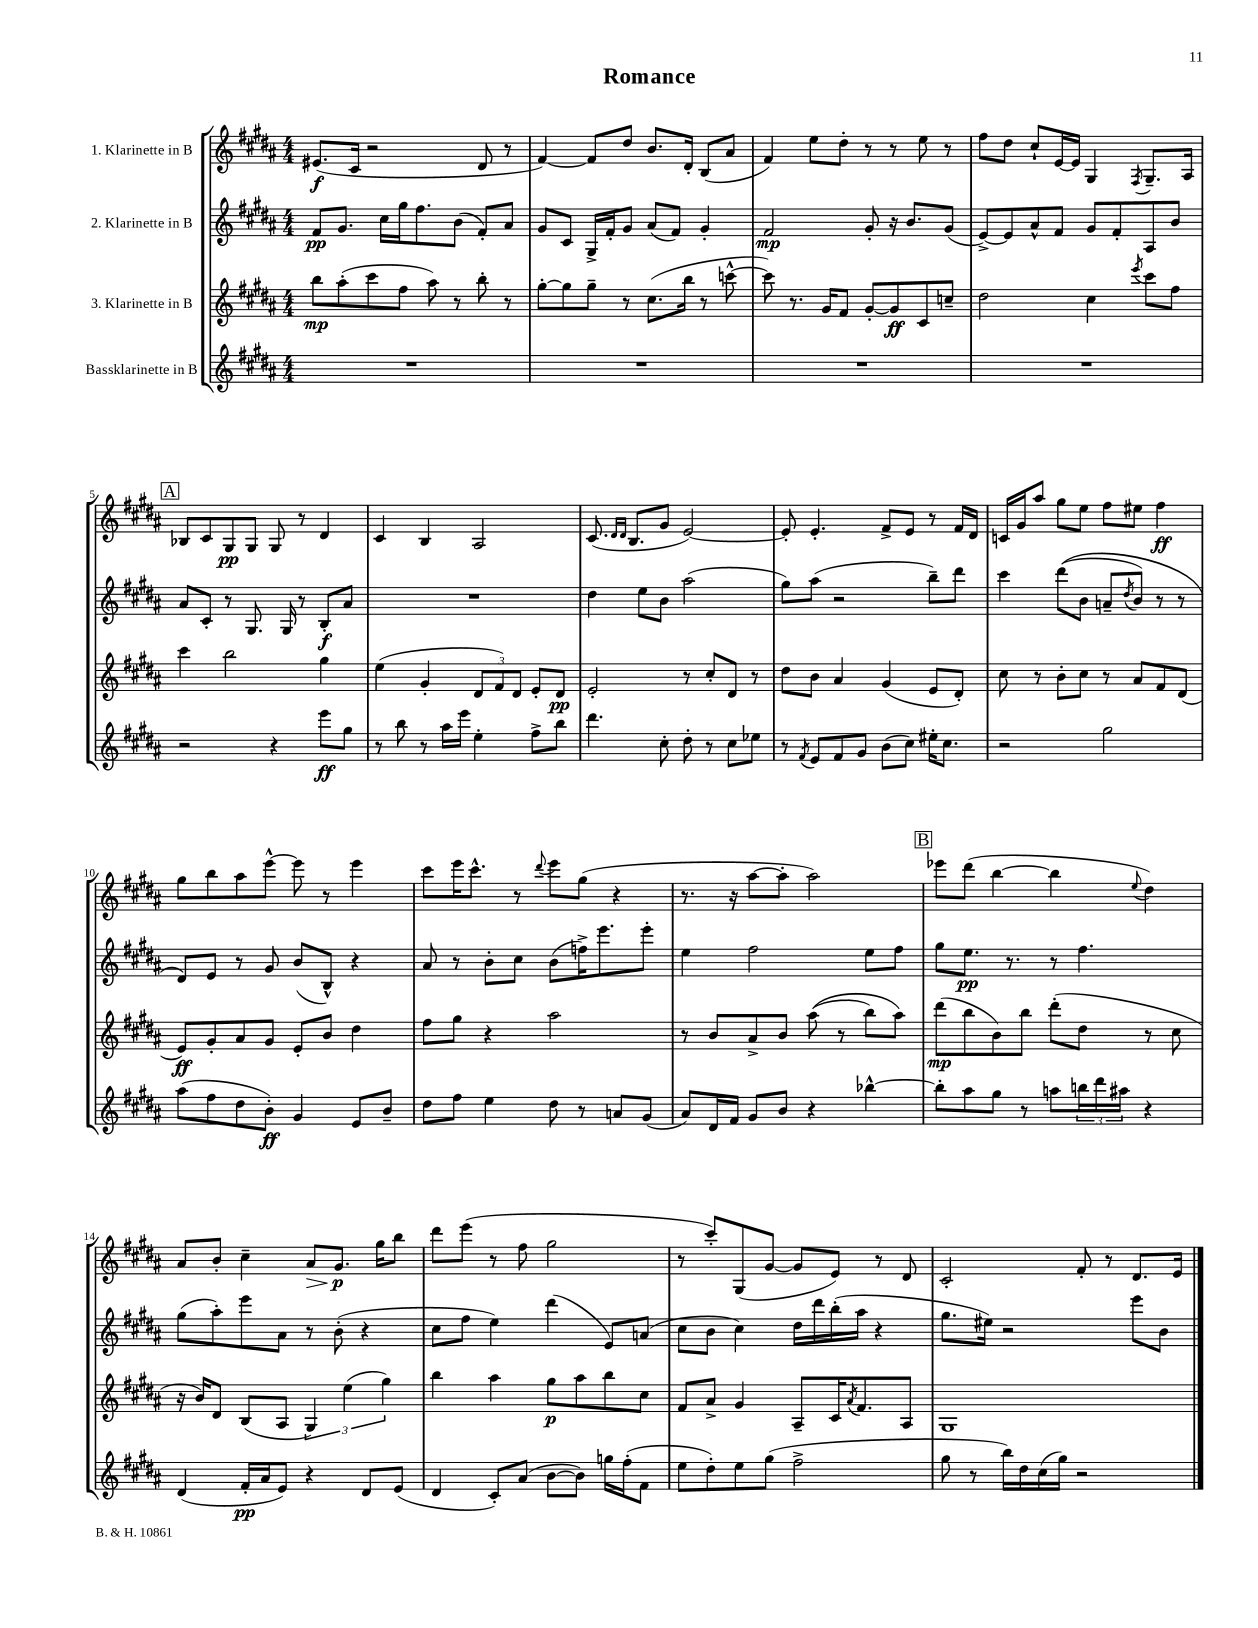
\header { title = "Romance" }
<<
\new StaffGroup <<
\new Staff = "s0" \with { instrumentName = "1. Klarinette in B" } {
    \clef treble \key b \major \numericTimeSignature \time 4/4
    eis'8.\f( cis'16 r2 dis'8 r8 |
    fis'4~) fis'8 dis''8 b'8. dis'16-. b8( ais'8 |
    fis'4) e''8 dis''8-. r8 r8 e''8 r8 |
    fis''8 dis''8 cis''8-! e'16~ e'16 gis4 \acciaccatura { fis8 } gis8.-- ais16 |
    \mark \markup { \box "A" } bes8 cis'8 gis8\pp gis8 gis8 r8 dis'4 |
    cis'4 b4 ais2 |
    cis'8.( \grace { dis'16 dis'16 } b8. gis'8 e'2~) |
    e'8-. e'4.-. fis'8-> e'8 r8 fis'16 dis'16 |
    c'16 gis'16 ais''8 gis''8 e''8 fis''8 eis''8 fis''4\ff |
    gis''8 b''8 ais''8 e'''8~-^ e'''8 r8 e'''4 |
    cis'''8 e'''16 cis'''8.-^ r8 \appoggiatura { dis'''8 } e'''8 gis''8( r4 |
    r8. r16 ais''8~ ais''8-. ais''2) |
    \mark \markup { \box "B" } ees'''8 dis'''8( b''4~ b''4 \appoggiatura { e''8 } dis''4) |
    ais'8 b'8-. cis''4-- ais'8\> gis'8.\p\! gis''16 b''8 |
    dis'''8 e'''8( r8 fis''8 gis''2 |
    r8 cis'''8-.) gis8( gis'8~ gis'8 e'8) r8 dis'8 |
    cis'2-. fis'8-. r8 dis'8. e'16 \bar "|." |
}
\new Staff = "s1" \with { instrumentName = "2. Klarinette in B" } {
    \clef treble \key b \major \numericTimeSignature \time 4/4
    fis'8\pp gis'8. cis''16 gis''16 fis''8. b'8( fis'8-.) ais'8 |
    gis'8 cis'8 gis16-> fis'16-. gis'8 ais'8( fis'8) gis'4-. |
    fis'2\mp gis'8-. r16 b'8. gis'8( |
    e'8~->) e'8 ais'8-^ fis'8 gis'8 fis'8-. ais8 b'8 |
    \mark \markup { \box "A" } ais'8 cis'8-. r8 gis8. gis16 r8 b8-.\f ais'8 |
    R1 |
    dis''4 e''8 b'8 ais''2( |
    gis''8) ais''8( r2 b''8--) dis'''8 |
    cis'''4 dis'''8(\( b'8 a'8-- \acciaccatura { dis''8 } b'8) r8 r8 |
    dis'8\) e'8 r8 gis'8 b'8( b8-^) r4 |
    ais'8 r8 b'8-. cis''8 b'8( f''16->) e'''8. e'''8-. |
    e''4 fis''2 e''8 fis''8 |
    \mark \markup { \box "B" } gis''8 e''8.\pp r8. r8 fis''4. |
    gis''8( ais''8-.) e'''8 ais'8 r8 b'8-.( r4 |
    cis''8 fis''8 e''4) dis'''4( e'8) a'8( |
    cis''8 b'8 cis''4) dis''16 dis'''16 b''16-.( ais''16 r4 |
    gis''8. eis''16) r2 e'''8 b'8 \bar "|." |
}
\new Staff = "s2" \with { instrumentName = "3. Klarinette in B" } {
    \clef treble \key b \major \numericTimeSignature \time 4/4
    b''8\mp ais''8-.( cis'''8 fis''8 ais''8) r8 b''8-. r8 |
    gis''8~-. gis''8 gis''8-- r8 cis''8.( b''16 r8 c'''8~-^ |
    c'''8) r8. gis'16 fis'8 gis'8~-. gis'8\ff cis'8 c''8-- |
    dis''2 cis''4 \acciaccatura { e'''8 } cis'''8 fis''8 |
    \mark \markup { \box "A" } cis'''4 b''2 gis''4 |
    e''4( gis'4-. \tuplet 3/2 { dis'8 fis'8) dis'8 } e'8-. dis'8\pp |
    e'2-. r8 cis''8-. dis'8 r8 |
    dis''8 b'8 ais'4 gis'4( e'8 dis'8-.) |
    cis''8 r8 b'8-. cis''8 r8 ais'8 fis'8 dis'8( |
    e'8\ff) gis'8-. ais'8 gis'8 e'8-. b'8 dis''4 |
    fis''8 gis''8 r4 ais''2 |
    r8 b'8 ais'8-> b'8 ais''8(\( r8 b''8) ais''8\) |
    \mark \markup { \box "B" } dis'''8\mp( b''8 b'8) b''8 dis'''8-.( dis''8 r8 cis''8 |
    r16 b'16) dis'8 b8( ais8 \tuplet 3/2 { gis4) e''4( gis''4) } |
    b''4 ais''4 gis''8\p ais''8 b''8 cis''8 |
    fis'8 ais'8-> gis'4 ais8-- cis'16 \acciaccatura { ais'8 } fis'8. ais8 |
    gis1 \bar "|." |
}
\new Staff = "s3" \with { instrumentName = "Bassklarinette in B" } {
    \clef treble \key b \major \numericTimeSignature \time 4/4
    R1 |
    R1 |
    R1 |
    R1 |
    \mark \markup { \box "A" } r2 r4 e'''8\ff gis''8 |
    r8 b''8 r8 ais''16 e'''16 e''4-. fis''8-> b''8 |
    dis'''4. cis''8-. dis''8-. r8 cis''8 ees''8 |
    r8 \acciaccatura { fis'8 } e'8 fis'8 gis'8 b'8( cis''8) eis''16-. cis''8. |
    r2 gis''2 |
    ais''8( fis''8 dis''8 b'8-.\ff) gis'4 e'8 b'8-- |
    dis''8 fis''8 e''4 dis''8 r8 a'8 gis'8( |
    ais'8) dis'16 fis'16 gis'8 b'8 r4 bes''4~-^ |
    \mark \markup { \box "B" } bes''8-. ais''8 gis''8 r8 a''8 \tuplet 3/2 { b''16 dis'''16 ais''16 } r4 |
    dis'4( fis'16-.\pp ais'16 e'8) r4 dis'8 e'8( |
    dis'4 cis'8-.) ais'8( b'8~ b'8) g''16 fis''16-.( fis'8 |
    e''8 dis''8-.) e''8 gis''8( fis''2-> |
    gis''8 r8 b''16) dis''16 cis''16( gis''16) r2 \bar "|." |
}
>>
>>
